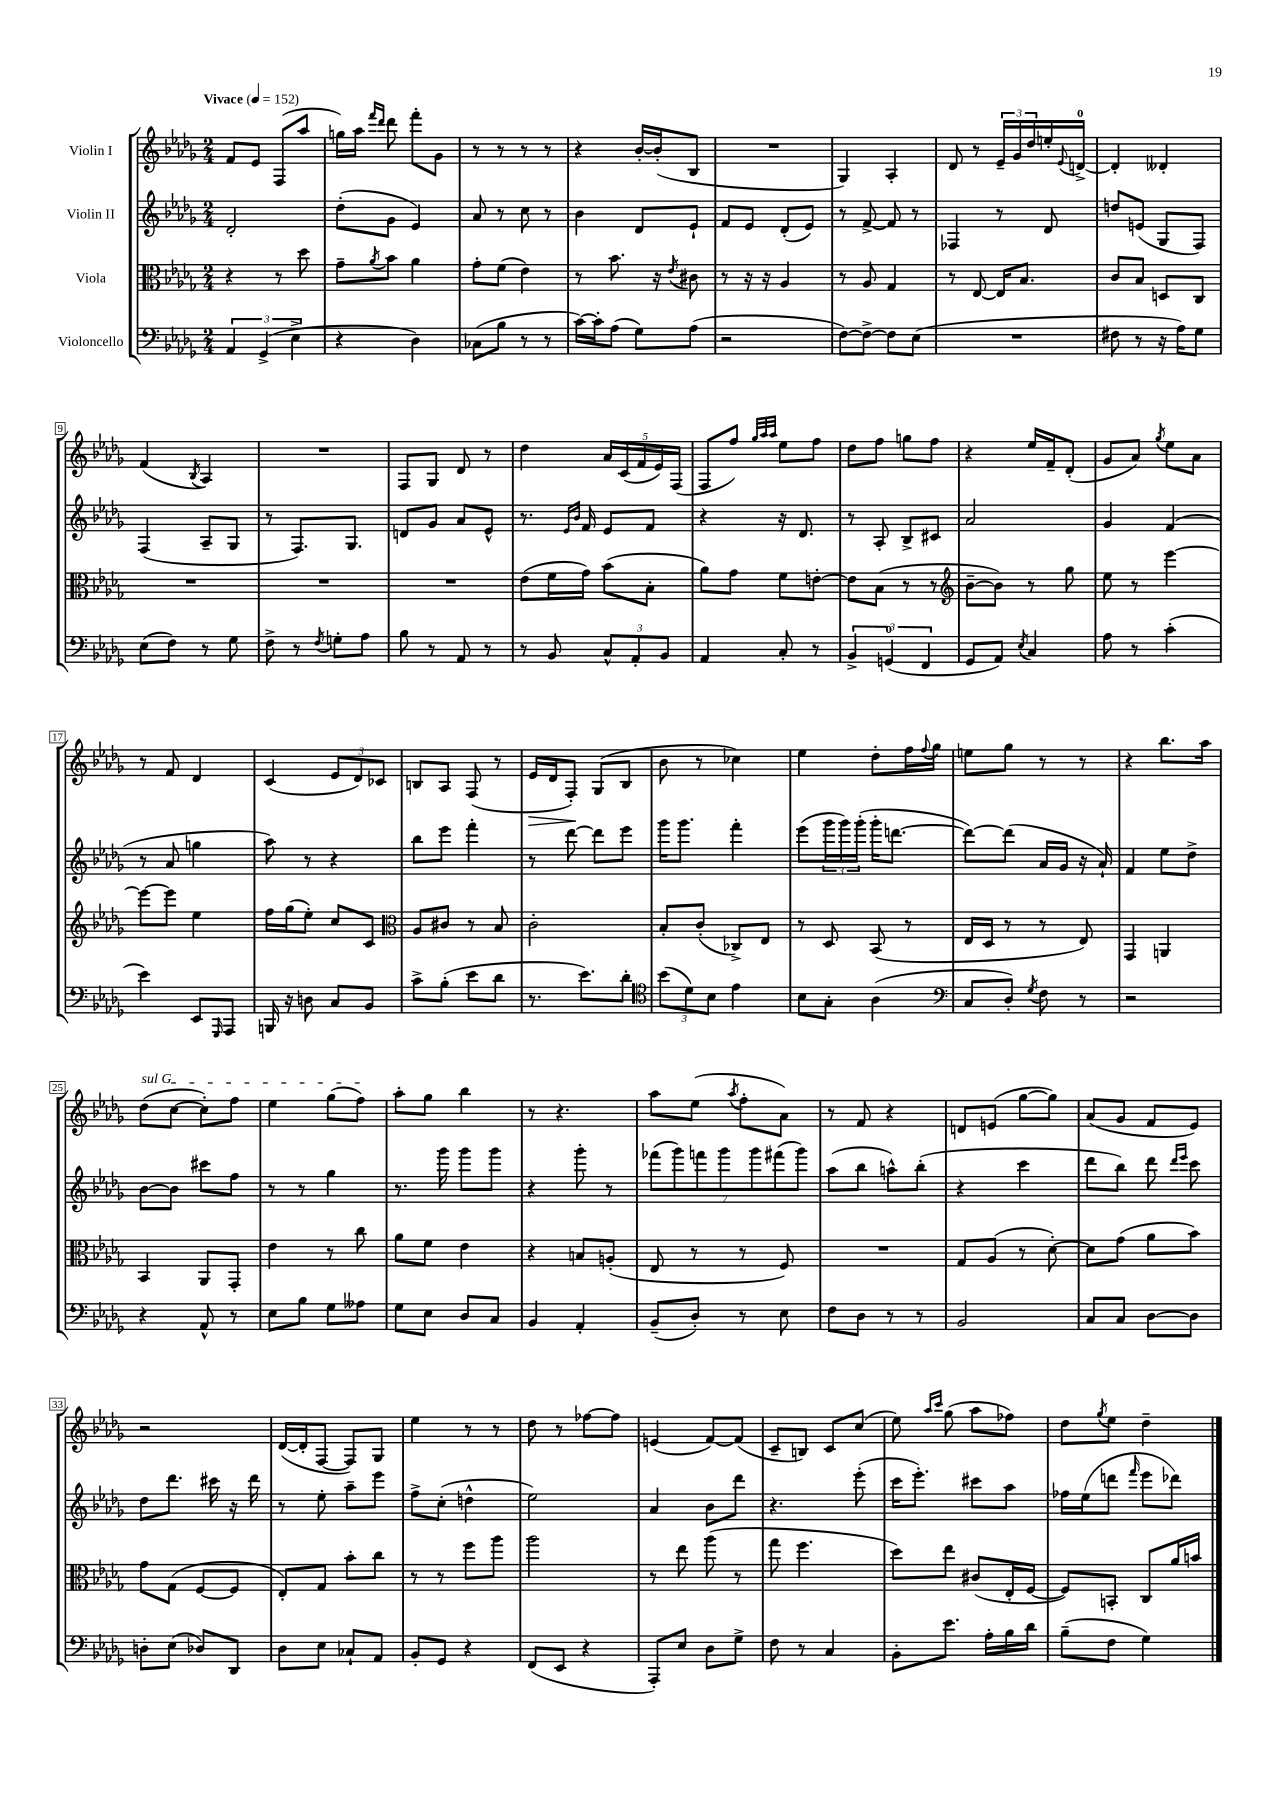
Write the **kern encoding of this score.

**kern	**kern	**kern	**kern	**dynam
*part4	*part3	*part2	*part1	*part1
*staff4	*staff3	*staff2	*staff1	*staff1
*I"Violoncello	*I"Viola	*I"Violin II	*I"Violin I	*
*clefF4	*clefC3	*clefG2	*clefG2	*
*k[b-e-a-d-g-]	*k[b-e-a-d-g-]	*k[b-e-a-d-g-]	*k[b-e-a-d-g-]	*
*M2/4	*M2/4	*M2/4	*M2/4	*
*MM152	*MM152	*MM152	*MM152	*
=1	=1	=1	=1	=1
!	!	!	!LO:TX:a:B:t=Vivace	!
6AA-/	4r	2d-'/	8f/L	.
.	.	.	8e-/J	.
(6GG-^/	.	.	.	.
.	8r	.	(8F/L	.
6E-^\	.	.	.	.
.	8dd-\	.	8aa-/J	.
=2	=2	=2	=2	=2
4r	8g-~\L	(8dd-'\L	16ggn\LL)	.
.	.	.	16aa-\JJ	.
.	.	.	16qqfff/LL	.
.	8qa-/	.	16qqddd-/JJ	.
.	8b-\J	8g-\J	8ddd-\	.
4D-\)	4a-\	4e-/)	8fff'\L	.
.	.	.	8g-\J	.
=3	=3	=3	=3	=3
(8C-X\L	8g-'\L	8a-/	8r	.
8B-\J	(8f\J	8r	8r	.
8r	4e-\)	8cc\	8r	.
8r	.	8r	8r	.
=4	=4	=4	=4	=4
[16c\LL)	8r	4b-\	4r	.
16c'\J]	.	.	.	.
(8A-\J	8.b-\	.	.	.
8G-\L)	.	8d-/L	[16b-'/LL	.
.	16r	.	(16b-'/J]	.
.	8qe-/	.	.	.
(8A-\J	8c#X\	8e-`/J	8B-/J	.
=5	=5	=5	=5	=5
2r	8r	8f/L	2r	.
.	16r	8e-/J	.	.
.	16r	.	.	.
.	4A-/	(8d-'/L	.	.
.	.	8e-/J)	.	.
=6	=6	=6	=6	=6
[8F\L)	8r	8r	4G-/)	.
8F^\J_	8A-/	[8f^/	.	.
8F\L]	4G-/	8f/]	4A-'/	.
(8E-\J	.	8r	.	.
=7	=7	=7	=7	=7
2r	8r	4F-X/	8d-/	.
.	[8E-/	.	8r	.
.	16E-/KL]	8r	24e-~/LL	.
.	.	.	24g-/	.
.	8.B-/J	.	.	.
.	.	.	24dd-/	.
.	.	8d-/	16een'/	.
.	.	.	8qqe-/	.
.	.	.	[16dn^/JJ	.
=8	=8	=8	=8	=8
8F#X\	8c/L	8ddn/L	4d'/]	.
8r	8B-/J	(8en/J	.	.
16r	8Dn/L	8G-/L	4d--X'/	.
16A-\KL)	.	.	.	.
8G-\J	8C/J	8F/J)	.	.
!!LO:LB:g=z
=9	=9	=9	=9	=9
(8E-\L	2r	(4F/	(4f/	.
8F\J)	.	.	.	.
.	.	.	8qB-/	.
8r	.	8A-~/L	4A-/)	.
8G-\	.	8G-/J	.	.
=10	=10	=10	=10	=10
8F^\	2r	8r	2r	.
8r	.	8.F/L)	.	.
8qF/	.	.	.	.
8Gn'\L	.	.	.	.
.	.	8.G-/J	.	.
8A-\J	.	.	.	.
=11	=11	=11	=11	=11
8B-\	2r	8dn/L	8F/L	.
8r	.	8g-/J	8G-/J	.
8AA-/	.	8a-/L	8d-/	.
8r	.	8e-^^/J	8r	.
=12	=12	=12	=12	=12
8r	(8e-\L	8.r	4dd-\	.
8BB-/	16f\L	.	.	.
.	.	16qqe-/LL	.	.
.	.	16qqb-/JJ	.	.
.	16g-\JJ)	16f/	.	.
12C^^/L	(8b-\L	8e-/L	20a-/LL	.
.	.	.	(20c/	.
12AA-'/	.	.	.	.
.	.	.	20f/	.
.	8B-'\J	8f/J	.	.
.	.	.	20e-/)	.
12BB-/J	.	.	.	.
.	.	.	(20F/JJ	.
=13	=13	=13	=13	=13
4AA-/	8a-\L)	4r	8F/L	.
.	8g-\J	.	8ff/J)	.
.	.	.	32qqgg-/LLL	.
.	.	.	32qqaa-/	.
.	.	.	32qqaa-/JJJ	.
8C'/	8f\L	16r	8ee-\L	.
.	.	8.d-/	.	.
8r	[8en'\J	.	8ff\J	.
=14	=14	=14	=14	=14
6BB-^/	8e\L]	8r	8dd-\L	.
.	(8B-\J	8A-'/	8ff\J	.
(6GGn/	.	.	.	.
.	8r	8B-^/L	8ggn\L	.
6FF/	.	.	.	.
.	8r	8c#X/J	8ff\J	.
=15	=15	=15	=15	=15
*	*clefG2	*	*	*
8GG-/L	[8b-~\L	2a-/	4r	.
8AA-/J)	8b-\J])	.	.	.
8qE-/	.	.	.	.
4C/	8r	.	16ee-/LL	.
.	.	.	16f~/J	.
.	8gg-\	.	(8d-'/J	.
=16	=16	=16	=16	=16
8A-\	8ee-\	4g-/	8g-/L	.
8r	8r	.	8a-/J)	.
.	.	.	8qgg-/	.
(4c'\	[4eee-\	(4f/	8ee-\L	.
.	.	.	8a-\J	.
!!LO:LB:g=z
=17	=17	=17	=17	=17
4e-\)	8eee-\L_	8r	8r	.
.	8eee-\J]	8a-/	8f/	.
8EE-/L	4ee-\	4ggn\	4d-/	.
16qqGGG-/	.	.	.	.
8AAA-/J	.	.	.	.
=18	=18	=18	=18	=18
16BBBn/	16ff\LL	8aa-\)	(4c/	.
16r	(16gg-\J	.	.	.
8Dn\	8ee-'\J)	8r	.	.
8C/L	8cc/L	4r	12e-/L	.
.	.	.	12d-/)	.
8BB-/J	8c/J	.	.	.
.	.	.	12c-X/J	.
=19	=19	=19	=19	=19
*	*clefC3	*	*	*
8c^\L	8A-/L	8bb-\L	8Bn/L	.
(8B-'\J	8c#X/J	8eee-\J	8A-/J	.
8e-\L	8r	4fff'\	(8F/	.
8d-\J	8B-/	.	8r	.
=20	=20	=20	=20	=20
!	!	!	!	!LO:HP:b
8.r	2c'\	8r	16e-/LL	>
.	.	.	16d-/J	.
.	.	[8ddd-\	8F'/J)	.
8.e-\L)	.	.	.	.
.	.	8ddd-\L]	(8G-/L	]
8d-'\J	.	8eee-\J	8B-/J	.
=21	=21	=21	=21	=21
*clefC4	*	*	*	*
(12b-\L	8B-'/L	16ggg-\KL	8b-\	.
.	.	8.ggg-\J	.	.
12d-\)	.	.	.	.
.	(8c'/J	.	8r	.
12B-\J	.	.	.	.
4e-\	8C-X^/L)	4fff'\	4cc-X\)	.
.	8E-/J	.	.	.
=22	=22	=22	=22	=22
8B-\L	8r	(8eee-\L	4ee-\	.
8G-'\J	8D-/	24ggg-\L	.	.
.	.	24ggg-\)	.	.
.	.	(24ggg-'\JJ	.	.
(4A-\	(8BB-/	16ggg-'\KL	8dd-'\L	.
.	.	[8.dddn\J	.	.
.	8r	.	16ff\L	.
.	.	.	8qqff/	.
.	.	.	16gg-\JJ	.
=23	=23	=23	=23	=23
*clefF4	*	*	*	*
8C/L	16E-/LL	8ddd\L_)	8een\L	.
.	16D-/JJ	.	.	.
8D-'/J)	8r	(8ddd\J]	8gg-\J	.
8qG-/	.	.	.	.
8F\	8r	16a-/LL	8r	.
.	.	16g-/JJ	.	.
8r	8E-/)	16r	8r	.
.	.	16a-`/)	.	.
=24	=24	=24	=24	=24
2r	4GG-/	4f/	4r	.
.	4AAn/	8ee-\L	8.bb-\L	.
.	.	8dd-^\J	.	.
.	.	.	16aa-\Jk	.
!!LO:LB:g=z
=25	=25	=25	=25	=25
!	!	!	!LO:TX:a:i:t=sul G	!
4r	4BB-/	[8b-\L	(8dd-\L	.
.	.	8b-\J]	[8cc\J	.
8AA-^^/	8AA-/L	8ccc#X\L	8cc'\L])	.
8r	8GG-'/J	8ff\J	8ff\J	.
=26	=26	=26	=26	=26
8E-\L	4e-\	8r	4ee-\	.
8B-\J	.	8r	.	.
8G-\L	8r	4gg-\	(8gg-\L	.
8A--X\J	8cc\	.	8ff\J)	.
=27	=27	=27	=27	=27
8G-\L	8a-\L	8.r	8aa-'\L	.
8E-\J	8f\J	.	8gg-\J	.
.	.	16ggg-\	.	.
8D-/L	4e-\	8ggg-\L	4bb-\	.
8C/J	.	8ggg-\J	.	.
=28	=28	=28	=28	=28
4BB-/	4r	4r	8r	.
.	.	.	4.r	.
4AA-'/	8Bn/L	8ggg-'\	.	.
.	(8An'/J	8r	.	.
=29	=29	=29	=29	=29
(8BB-~/L	8E-/	(14fff-X\L	8aa-\L	.
.	.	14ggg-\)	.	.
8D-'/J)	8r	.	(8ee-\J	.
.	.	14fffn\	.	.
.	.	14ggg-\	.	.
.	.	.	8qaa-/	.
8r	8r	.	8ff'\L	.
.	.	14ggg-\	.	.
.	.	(14fff#X\	.	.
8E-\	8F/)	.	8a-\J)	.
.	.	14ggg-\J)	.	.
=30	=30	=30	=30	=30
8F\L	2r	(8aa-\L	8r	.
8D-\J	.	8bb-\J	8f/	.
8r	.	8aan^^\L)	4r	.
8r	.	(8bb-'\J	.	.
=31	=31	=31	=31	=31
2BB-/	8G-/L	4r	8dn/L	.
.	(8A-/J	.	(8en/J	.
.	8r	4ccc\	[8gg-\L	.
.	[8d-'\)	.	8gg-\J])	.
=32	=32	=32	=32	=32
8C/L	8d-\L]	8ddd-\L	(8a-/L	.
8C/J	(8g-\J	8bb-\J)	8g-/J	.
[8D-\L	8a-\L	8ddd-\	8f/L	.
.	.	16qqddd-/LL	.	.
.	.	16qqeee-/JJ	.	.
8D-\J]	8b-\J)	8ccc\	8e-/J)	.
!!LO:LB:g=z
=33	=33	=33	=33	=33
8Dn'\L	8g-\L	8dd-\L	2r	.
(8E-\J	(8G-\J	8.ddd-\J	.	.
8D-X/L)	[8F/L	.	.	.
.	.	16ccc#X\	.	.
8DD-/J	8F/J]	16r	.	.
.	.	16ddd-\	.	.
=34	=34	=34	=34	=34
8D-\L	8E-'/L)	8r	([16d-/LL	.
.	.	.	16d-'/J]	.
8E-\J	8G-/J	8ee-'\	[8F/J	.
8C-X`/L	8b-'\L	8aa-~\L	8F/L])	.
8AA-/J	8cc\J	8eee-\J	8G-/J	.
=35	=35	=35	=35	=35
8BB-'/L	8r	8ff^\L	4ee-\	.
8GG-/J	8r	(8cc'\J	.	.
4r	8ff\L	4ddn^^\	8r	.
.	8aa-\J	.	8r	.
=36	=36	=36	=36	=36
(8FF/L	2aa-\	2ee-\)	8dd-\	.
8EE-/J	.	.	8r	.
4r	.	.	[8ff-X\L	.
.	.	.	8ff-\J]	.
=37	=37	=37	=37	=37
8AAA-'/L)	8r	4a-/	(4en/	.
8E-/J	8ee-\	.	.	.
8D-\L	(8aa-\	8b-\L	[8f/L)	.
8G-^\J	8r	8ddd-\J	(8f/J]	.
=38	=38	=38	=38	=38
8F\	8gg-\	4.r	8c~/L	.
8r	4.ff\	.	8Bn/J)	.
4C/	.	.	8c/L	.
.	.	(8eee-'\	(8cc/J	.
=39	=39	=39	=39	=39
8BB-'\L	8dd-\L)	16ccc\KL	8ee-\)	.
.	.	8.eee-'\J)	.	.
.	.	.	16qqaa-/LL	.
.	.	.	16qqccc/JJ	.
8.e-\J	8ee-\J	.	(8gg-\	.
.	(8c#X/L	8ccc#X\L	8aa-\L	.
16A-'\LL	.	.	.	.
16B-\	16E-'/L	8aa-\J	8ff-X\J)	.
16d-\JJ	[16F/JJ	.	.	.
=40	=40	=40	=40	=40
(8B-~\L	8F/L])	16ff-X\LL	8dd-\L	.
.	.	(16ee-\J	.	.
.	.	.	8qgg-/	.
8F\J	8BBn'/J	8dddn\J	8ee-\J	.
.	.	16qqfff/	.	.
4G-\)	8C/L	8eee-\L	4dd-~\	.
.	16a-/L	8ddd-X\J)	.	.
.	16bn/JJ	.	.	.
==	==	==	==	==
*-	*-	*-	*-	*-
